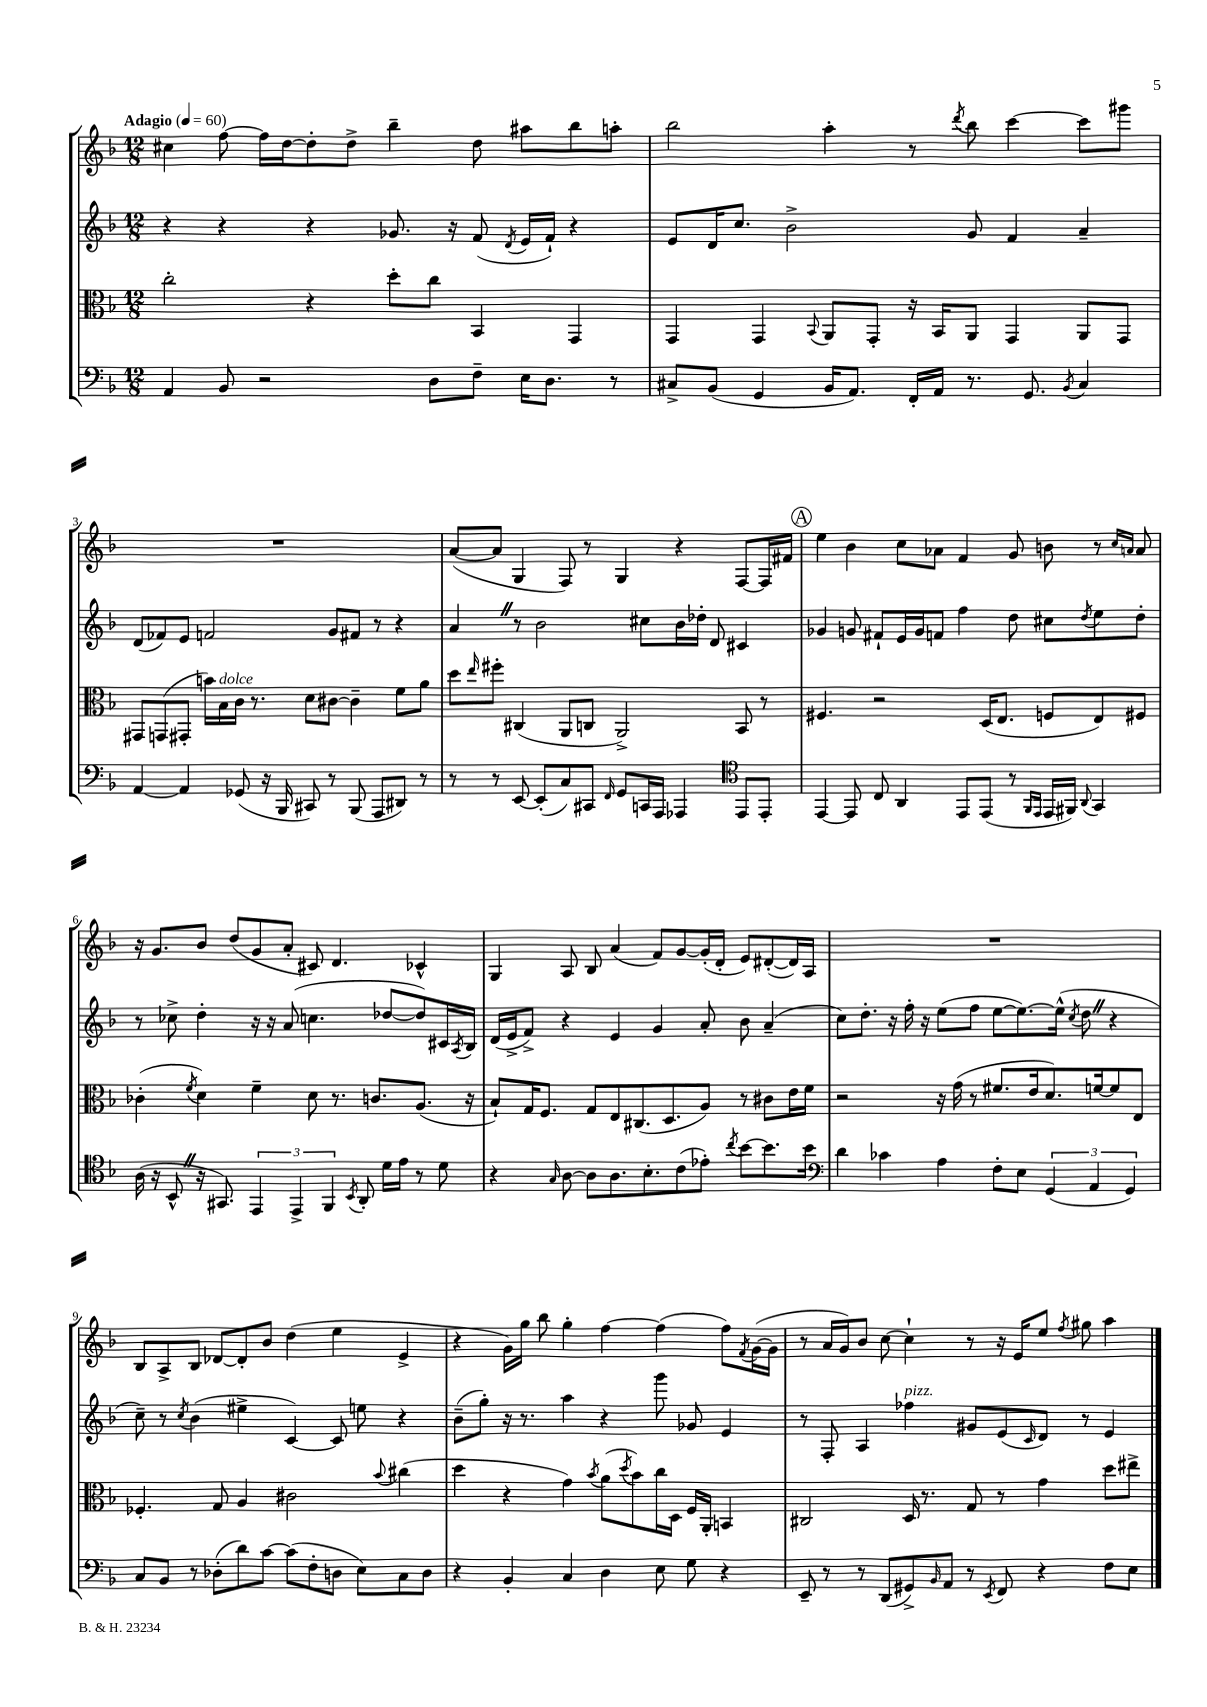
<<
\new StaffGroup <<
\new Staff = "s0" {
    \clef treble \key f \major \numericTimeSignature \time 12/8 \tempo "Adagio" 4 = 60
    cis''4 f''8~ f''16 d''16~ d''8-. d''8-> bes''4-- d''8 ais''8 bes''8 a''8-. |
    bes''2 a''4-. r8 \acciaccatura { d'''8 } bes''8 c'''4~ c'''8 gis'''8 |
    R1. |
    a'8~( a'8 g4 f8) r8 g4 r4 f8~ f16 fis'16 |
    \mark \markup { \circle "A" } e''4 bes'4 c''8 aes'8 f'4 g'8 b'8 r8 \grace { c''16 a'16 } a'8 |
    r16 g'8. bes'8 d''8( g'8 a'8-. cis'8) d'4. ces'4-^ |
    g4 a8 bes8 a'4( f'8) g'8~ g'16-.( d'16-. e'8) dis'8~-.( dis'16) a16 |
    R1. |
    bes8 a8-> bes8 des'8~ des'8-. bes'8 d''4( e''4 e'4-> |
    r4 g'16) g''16 bes''8 g''4-. f''4~ f''4( f''8) \acciaccatura { f'8 } g'16~( g'16 |
    r8 a'16 g'16) bes'8 c''8~ c''4-! r8 r16 e'16 e''8 \acciaccatura { f''8 } gis''8 a''4 \bar "|." |
}
\new Staff = "s1" {
    \clef treble \key f \major \numericTimeSignature \time 12/8
    r4 r4 r4 ges'8. r16 f'8( \acciaccatura { d'8 } e'16 f'16-!) r4 |
    e'8 d'16 c''8. bes'2-> g'8 f'4 a'4-- |
    d'8( fes'8) e'8 f'2 g'8 fis'8 r8 r4 |
    a'4 \once \override BreathingSign.text = \markup { \musicglyph "scripts.caesura.straight" } \breathe r8 bes'2 cis''8 bes'16 des''16-. d'8 cis'4 |
    \mark \markup { \circle "A" } ges'4 g'8 fis'8-! e'16 g'16 f'8 f''4 d''8 cis''8 \acciaccatura { d''8 } e''8 d''8-. |
    r8 ces''8-> d''4-. r16 r16 a'8( c''4. des''8~ des''8) cis'16 \acciaccatura { a8 } bes16 |
    d'16( e'16-> f'8->) r4 e'4 g'4 a'8-. bes'8 a'4--( |
    c''8) d''8.-. r16 f''16-. r16 e''8( f''8 e''8~ e''8.~) e''16-^( \acciaccatura { c''8 } d''8 \once \override BreathingSign.text = \markup { \musicglyph "scripts.caesura.straight" } \breathe r4 |
    c''8--) r8 \acciaccatura { c''8 } bes'4( eis''4-> c'4~) c'8 e''8 r4 |
    bes'8--( g''8-.) r16 r8. a''4 r4 g'''8 ges'8 e'4 |
    r8 f8-. a4 fes''4^\markup { \italic "pizz." } gis'8 e'8( \grace { c'16 } d'8) r8 e'4 \bar "|." |
}
\new Staff = "s2" {
    \clef alto \key f \major \numericTimeSignature \time 12/8
    c''2-. r4 d''8-. c''8 bes,4 g,4 |
    g,4 g,4 \appoggiatura { bes,8 } a,8 g,8-. r16 bes,16 a,8 g,4 a,8 g,8 |
    gis,8 g,8( gis,8-. b'16) bes16^\markup { \italic "dolce" } c'16 r8. d'8 cis'8~ cis'4-- f'8 a'8 |
    d''8 \grace { e''16 } fis''8-. cis4( a,8 c8 a,2->) bes,8 r8 |
    \mark \markup { \circle "A" } fis4. r2 d16( e8. f8 e8) fis8 |
    ces'4-.( \acciaccatura { f'8 } d'4) f'4-- d'8 r8. c'8. a8.( r16 |
    bes8-!) g16 f8. g8 e8 cis8.( d8. a8) r8 cis'8 e'16 f'16 |
    r2 r16 g'16( r8 fis'8. e'16 d'8.) f'16~ f'8 e8 |
    fes4.-. g8 a4 cis'2 \appoggiatura { bes'8 } cis''4( |
    d''4 r4 g'4) \acciaccatura { bes'8 } a'8( \acciaccatura { d''8 } bes'8) c''16 d16 f16 a,16-. b,4 |
    cis2 d16 r8. g8 r8 g'4 d''8 eis''8-> \bar "|." |
}
\new Staff = "s3" {
    \clef bass \key f \major \numericTimeSignature \time 12/8
    a,4 bes,8 r2 d8 f8-- e16 d8. r8 |
    cis8-> bes,8( g,4 bes,16 a,8.) f,16-. a,16 r8. g,8. \acciaccatura { bes,8 } cis4 |
    a,4~ a,4 ges,8( r16 bes,,16 cis,8) r8 bes,,8( a,,8 dis,8) r8 |
    r8 r8 e,8~ e,8-.( c8) cis,8 \grace { f,16 } g,8 c,16 a,,16 aes,,4 \clef tenor e,8 e,8-. |
    \mark \markup { \circle "A" } e,4~ e,8 c8 a,4 e,8 e,8( r8 \grace { f,16 e,16 } e,16 fis,16) \appoggiatura { a,8 } g,4 |
    a16( r16 bes,8-^ \once \override BreathingSign.text = \markup { \musicglyph "scripts.caesura.straight" } \breathe r16 gis,8.) \tuplet 3/2 { e,4 e,4-> f,4 } \acciaccatura { bes,8 } a,8-. d'16 e'16 r8 d'8 |
    r4 \grace { g16 } a8~ a8 a8. bes8.-. c'8( ees'8-.) \acciaccatura { c''8 } bes'8~ bes'8. bes'16 |
    \clef bass d'4 ces'4 a4 f8-. e8 \tuplet 3/2 { g,4( a,4 g,4) } |
    c8 bes,8 r8 des8-.( d'8) c'8~ c'8( f8-. d8 e8) c8 d8 |
    r4 bes,4-. c4 d4 e8 g8 r4 |
    e,8-- r8 r8 d,8( gis,8->) \grace { bes,16 } a,8 r8 \acciaccatura { e,8 } f,8 r4 f8 e8 \bar "|." |
}
>>
>>
